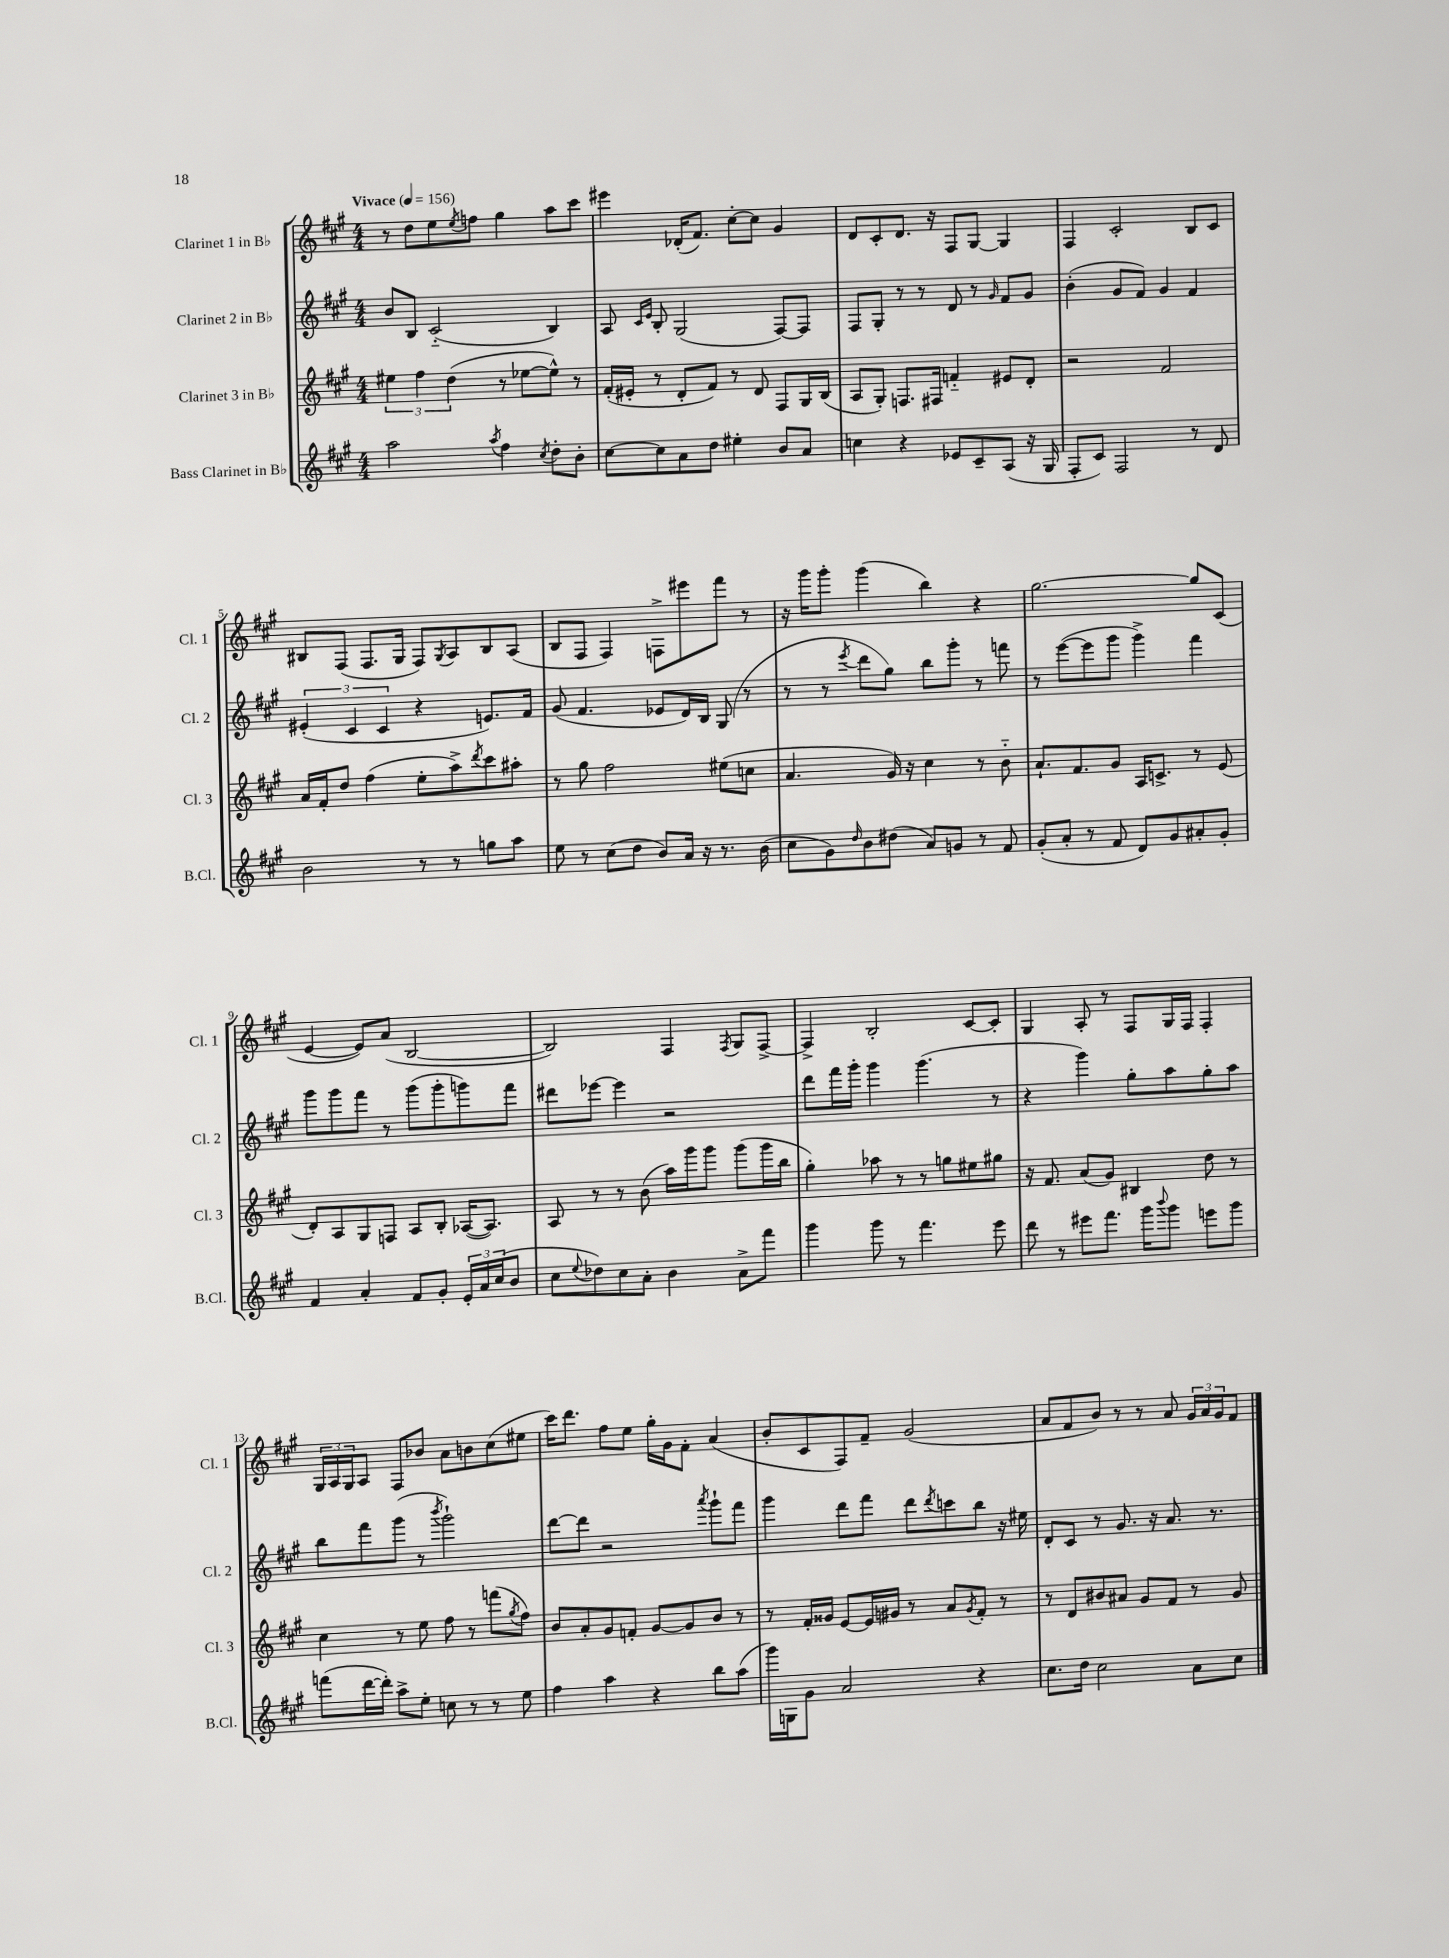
<<
\new StaffGroup <<
\new Staff = "s0" \with { instrumentName = "Clarinet 1 in Bb" shortInstrumentName = "Cl. 1" } {
    \clef treble \key a \major \numericTimeSignature \time 4/4 \tempo "Vivace" 4 = 156
    r8 d''8 e''8 \acciaccatura { e''8 } f''8 gis''4 a''8 cis'''8 |
    eis'''4 des'16-.( fis'8.) cis''8~-. cis''8 gis'4 |
    d'8 cis'8-. d'8. r16 fis8 gis8~ gis4 |
    fis4 cis'2-. b8 cis'8 |
    bis8 fis8( fis8. gis16 fis8) \acciaccatura { gis8 } a8 bis8 a8( |
    b8 fis8 fis4) f8-> eis'''8 fis'''8 r8 |
    r16 gis'''16 gis'''8-. gis'''4( b''4) r4 |
    gis''2.~ gis''8 cis'8( |
    e'4~ e'8) a'8( b2~ |
    b2) fis4 \acciaccatura { fis8 } gis8 fis8~-> |
    fis4-> b2-. cis'8~ cis'8-. |
    gis4 a8-. r8 fis8 gis16 fis16 fis4-. |
    \tuplet 3/2 { gis16 a16 gis16 } a8 fis8 bes'8 a'8 b'8 cis''8( eis''8 |
    cis'''16) d'''8. fis''8 e''8 gis''16-. gis'16 fis'8-. a'4( |
    b'8-. cis'8 fis8) fis'8-- gis'2( |
    a'8 fis'8 b'8) r8 r8 a'8 \tuplet 3/2 { gis'16 a'16 gis'16 } fis'8 \bar "|." |
}
\new Staff = "s1" \with { instrumentName = "Clarinet 2 in Bb" shortInstrumentName = "Cl. 2" } {
    \clef treble \key a \major \numericTimeSignature \time 4/4
    b'8 b8 cis'2-_( b4) |
    a8 \grace { cis'16 e'16 } b8-. gis2( fis8~) fis8 |
    fis8 gis8-. r8 r8 d'8 r8 \grace { gis'16 } fis'8 gis'8 |
    b'4-.( gis'8 fis'8) gis'4 fis'4 |
    \tuplet 3/2 { eis'4-.( cis'4 cis'4 } r4 e'8.) fis'16 |
    gis'8( fis'4. ees'8 d'16) b16 gis8( r8 |
    r8 r8 \acciaccatura { e'''8 } d'''8 gis''8) b''8 gis'''8-. r8 f'''8 |
    r8 e'''8~( e'''8 gis'''8 gis'''4->) fis'''4 |
    gis'''8 gis'''8 fis'''8 r8 gis'''8( gis'''8-. g'''8) fis'''8 |
    dis'''8 ees'''8~ ees'''4 r2 |
    d'''8 fis'''16 gis'''16-. gis'''4 gis'''4.( r8 |
    r4 gis'''4) gis''8-. a''8 gis''8-. a''8 |
    b''8 fis'''8 gis'''8( r8 \acciaccatura { b'''8 } gis'''2-!) |
    d'''8~ d'''8 r2 \acciaccatura { a'''8 } gis'''8-! fis'''8 |
    gis'''4 d'''8 fis'''8 d'''8 \acciaccatura { d'''8 } c'''8 b''8 r16 eis''16 |
    d'8-. cis'8 r8 gis'8. r16 a'8. r8. \bar "|." |
}
\new Staff = "s2" \with { instrumentName = "Clarinet 3 in Bb" shortInstrumentName = "Cl. 3" } {
    \clef treble \key a \major \numericTimeSignature \time 4/4
    \tuplet 3/2 { eis''4 fis''4 d''4( } r8 ees''8~ ees''8-^) r8 |
    fis'16-.( eis'16-. r8 d'8-. fis'8) r8 d'8 fis8 gis16 b16( |
    a8 gis8-.) f8. fis16 f'4-_ eis'8 d'8-. |
    r2 fis'2 |
    a'16 fis'16-. d''8 fis''4( e''8-. a''8->) \acciaccatura { d'''8 } cis'''8 ais''8-. |
    r8 gis''8 fis''2 eis''8( c''8 |
    a'4. gis'16) r16 cis''4 r8 b'8-_ |
    a'8.-! fis'8. gis'8 a16 c'8.-> r8 e'8( |
    d'8-.) a8 gis8 f8 a8 b8-. aes16~( aes8.) |
    a8 r8 r8 b'8( a''16) gis'''16 gis'''8 gis'''8( gis'''16 b''16 |
    gis''4-.) aes''8 r8 r8 g''8 eis''8 gis''8 |
    r16 fis'8. a'8( gis'8) bis4 d''8 r8 |
    cis''4 r8 e''8 fis''8 r8 f'''8( \acciaccatura { gis''8 } fis''8) |
    b'8 a'8-. gis'8 f'8-. gis'8~ gis'8 b'8 r8 |
    r8 fis'16-. gisis'16 e'8~ e'16 gis'16 r8 a'8 \acciaccatura { gis'8 } fis'8-. r8 |
    r8 d'8 bis'8 ais'8 gis'8 fis'8 r8 gis'8 \bar "|." |
}
\new Staff = "s3" \with { instrumentName = "Bass Clarinet in Bb" shortInstrumentName = "B.Cl." } {
    \clef treble \key a \major \numericTimeSignature \time 4/4
    a''2 \acciaccatura { a''8 } fis''4 \acciaccatura { cis''8 } d''8-. b'8-. |
    cis''8~ cis''8 a'8 d''8 eis''4-. b'8 a'8 |
    c''4 r4 ees'8 cis'8-- a8( r16 gis16 |
    fis8-. cis'8) fis2 r8 d'8 |
    b'2 r8 r8 g''8 a''8 |
    e''8 r8 cis''8( d''8 b'8) a'16 r16 r8. b'16( |
    cis''8 gis'8) \grace { d''16 } b'8 dis''8( a'8) g'8 r8 fis'8 |
    gis'8-.( a'8-. r8 fis'8 d'8) gis'8 ais'8-. gis'8-. |
    fis'4 a'4-. fis'8 gis'8-. \tuplet 3/2 { e'16-. a'16 cis''16( } b'8 |
    cis''8 \appoggiatura { e''8 } des''8) cis''8 a'8-. b'4 a'8-> fis'''8 |
    gis'''4 gis'''8 r8 fis'''4. e'''8 |
    d'''8 r8 eis'''8 fis'''8. gis'''16 \appoggiatura { b'''8 } gis'''8 e'''8 gis'''8 |
    f'''8( d'''16~ d'''16-.) a''8-> e''8-. c''8 r8 r8 e''8 |
    fis''4 a''4 r4 b''8 a''8( |
    gis'''16) g16 gis'8 a'2 r4 |
    cis''8. d''16 cis''2 a'8 cis''8 \bar "|." |
}
>>
>>
